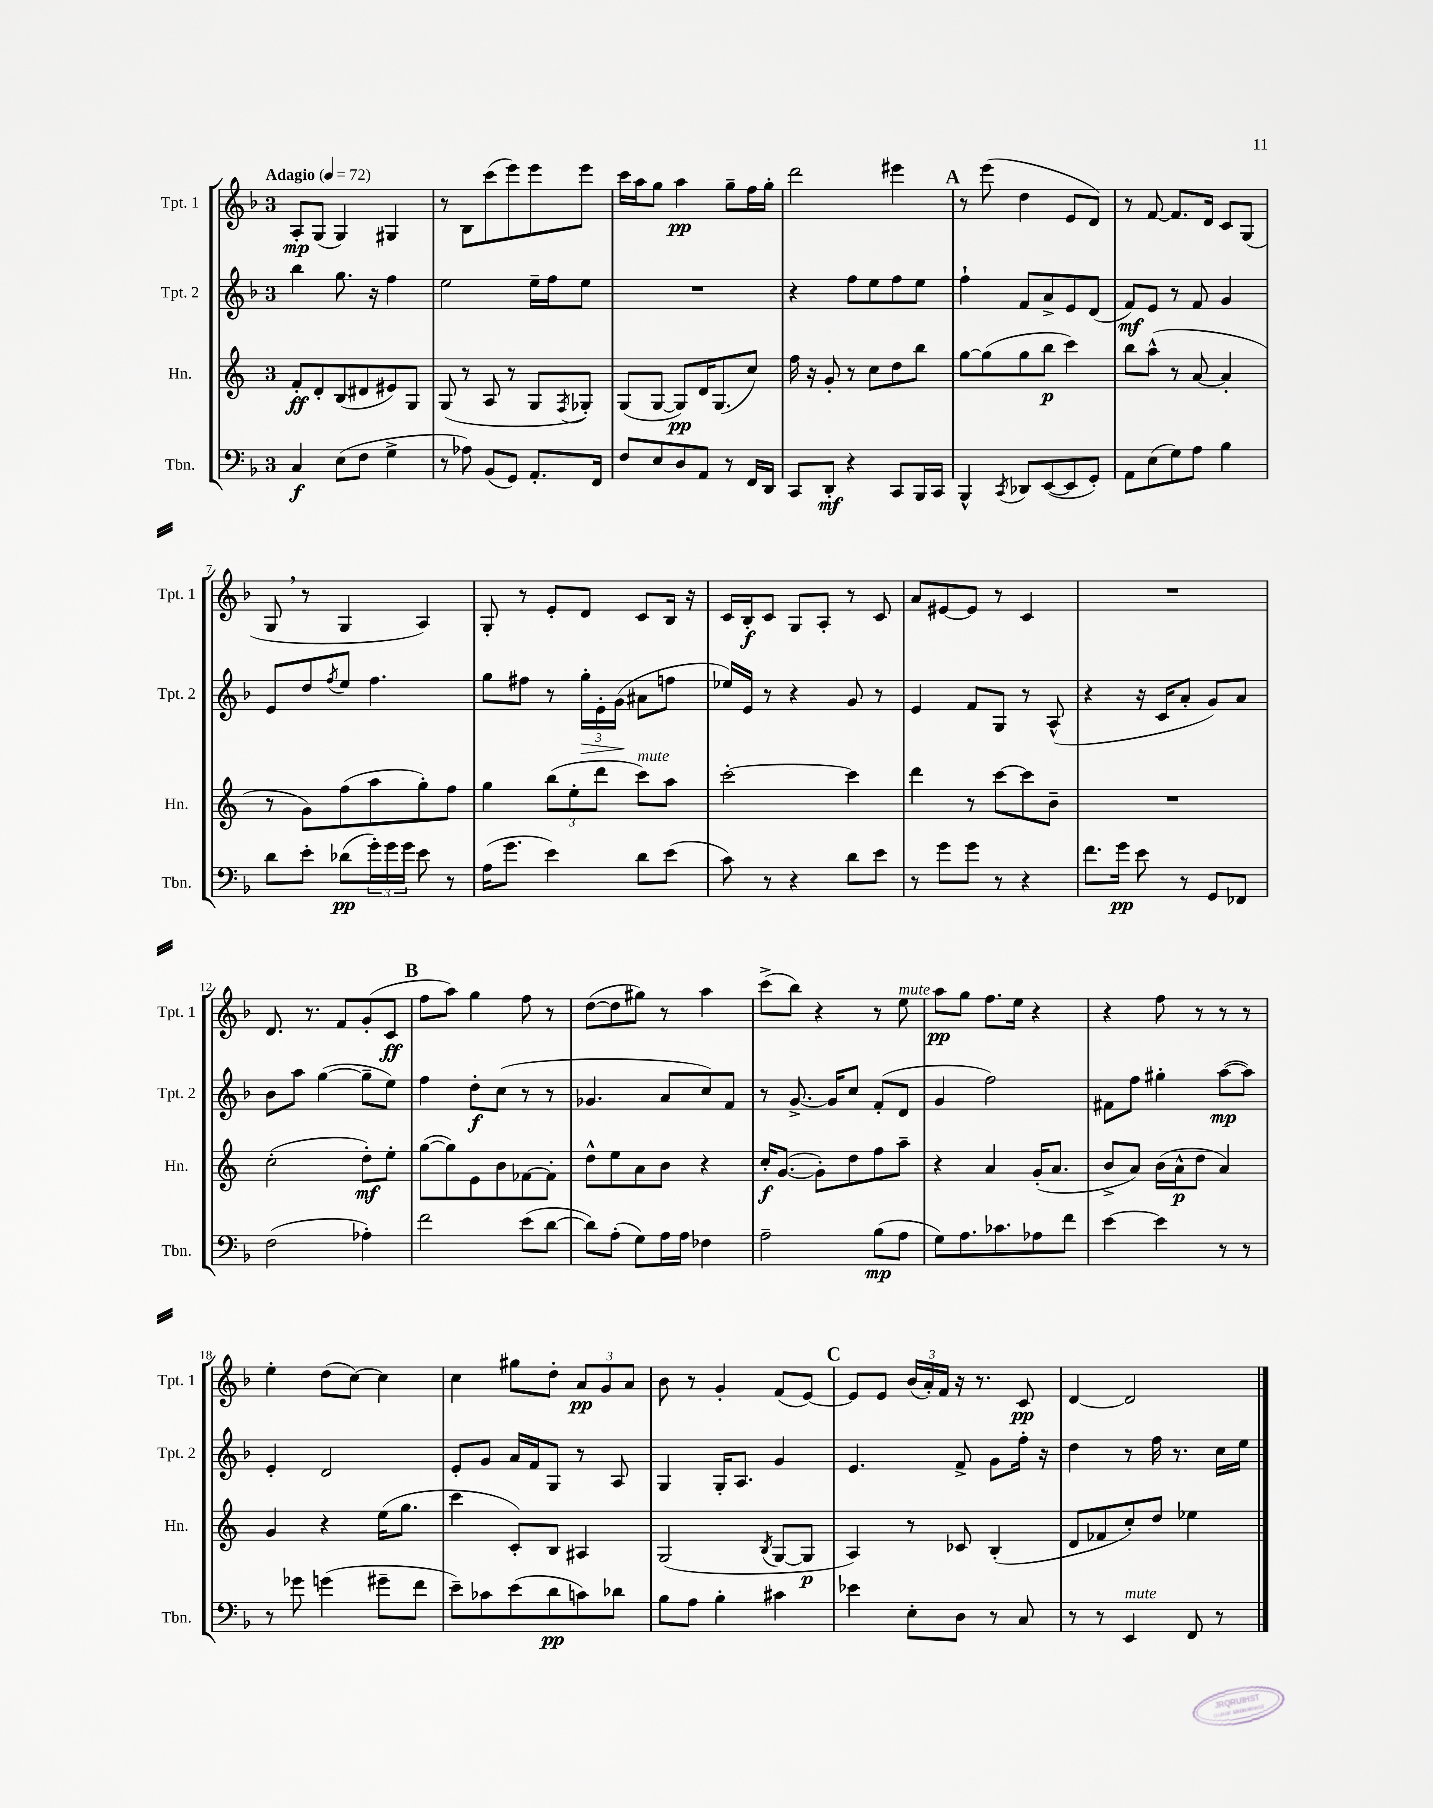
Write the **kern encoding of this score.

**kern	**kern	**kern	**kern
*staff4	*staff3	*staff2	*staff1
*clefF4	*clefG2	*clefG2	*clefG2
*k[b-]	*k[]	*k[b-]	*k[b-]
*M3/4	*M3/4	*M3/4	*M3/4
*MM72	*MM72	*MM72	*MM72
4C	8f'	4bb-	8A'
.	8d'	.	(8G
(8E	(8B	8.gg	4G)
8F	8d#	.	.
.	.	16r	.
4G^	8e#)	4ff	4G#
.	8G	.	.
=	=	=	=
8r	(8G	2ee	8r
8A-)	8r	.	8B-
(8BB-	8A	.	(8ccc
8GG)	8r	.	8eee)
8.AA'	8G	16ee~	8eee
.	.	16ff	.
.	8qF	.	.
.	8G-')	8ee	8eee
16FF	.	.	.
=	=	=	=
8F	(8G	2.r	16ccc
.	.	.	16aa
8E	[8G	.	8gg
8D	8G])	.	4aa
8AA	16d	.	.
.	(8.G	.	.
8r	.	.	8gg~
16FF	8cc)	.	16ff
16DD	.	.	16gg'
=	=	=	=
8CC	16ff	4r	2ddd
.	16r	.	.
8DD'	8g'	.	.
4r	8r	8ff	.
.	8cc	8ee	.
8CC	8dd	8ff	4eee#
16BBB-	8bb	8ee	.
16CC	.	.	.
=	=	=	=
4BBB-^^	[8gg	4ff`	8r
.	(8gg]	.	(8eee
8qCC	.	.	.
8DD-	8gg	8f	4dd
([8EE	8bb	8a^	.
8EE]	4ccc)	8e	8e
8GG')	.	(8d	8d)
=	=	=	=
8AA	8bb	8f)	8r
(8E	(8aa^^	8e	[8f
8G)	8r	8r	8.f]
8A	[8a	8f	.
.	.	.	16d
4B-	4a']	4g	8c
.	.	.	(8G
=	=	=	=
8d	8r	8e	8G
8e'	8g)	8dd	8r
.	.	8qff	.
(8d-	(8ff	8ee	4G
24g')	8aa	4.ff	.
24g	.	.	.
24g	.	.	.
8e	8gg')	.	4A)
8r	8ff	.	.
=	=	=	=
(16A	4gg	8gg	8G'
8.g	.	.	.
.	.	8ff#	8r
4e)	(12bb	8r	8e'
.	12ee'	.	.
.	.	24gg'	8d
.	12ddd	24e'	.
.	.	(24g	.
8d	8ccc)	8a#	8c
(8e	8aa	8ff	16B-
.	.	.	16r
=	=	=	=
8c)	[2ccc'	16ee-)	16c
.	.	16e	16B-'
8r	.	8r	8c
4r	.	4r	8G
.	.	.	8A'
8d	4ccc]	8g	8r
8e	.	8r	8c
=	=	=	=
8r	4ddd	4e	8a
8g	.	.	[8e#
8g	8r	8f	8e#]
8r	[8ccc	8G	8r
4r	8ccc]	8r	4c
.	8b~	(8A^^	.
=	=	=	=
8.f	2.r	4r	2.r
16g	.	.	.
8e	.	16r	.
.	.	16c	.
8r	.	8a'	.
8GG	.	8g)	.
8FF-	.	8a	.
=	=	=	=
(2F	(2cc'	8b-	8.d
.	.	8aa	.
.	.	.	8.r
.	.	([4gg	.
.	.	.	8f
4A-')	8dd')	8gg~]	(8g'
.	8ee'	8ee)	8c
=	=	=	=
2f	([8gg	4ff	8ff
.	8gg])	.	8aa)
.	8e	8dd'	4gg
.	8b	(8cc	.
(8e	[8f-	8r	8ff
[8d	8f-']	8r	8r
=	=	=	=
8d])	8dd^^	4.g-	([8dd
(8A'	8ee	.	8dd]
8G)	8a	.	8gg#)
16A	8b	8a	8r
16A	.	.	.
4F-	4r	8cc)	4aa
.	.	8f	.
=	=	=	=
2A~	16cc'	8r	(8ccc^
.	([8.g	.	.
.	.	[8.g^	8bb-)
.	8g'])	.	4r
.	.	16g]	.
.	8dd	8cc	.
(8B-	8ff	(8f'	8r
8A	8aa~	8d	8ee
=	=	=	=
8G)	4r	4g	8aa
8.A	.	.	8gg
.	4a	2ff)	8.ff
8.c-	.	.	.
.	.	.	16ee
8A-	(16g'	.	4r
.	8.a	.	.
8f	.	.	.
=	=	=	=
[4e	8b^	8f#	4r
.	8a)	8ff	.
4e]	(16b	4gg#'	8ff
.	16a^^	.	.
.	8dd	.	8r
8r	4a)	([8aa	8r
8r	.	8aa])	8r
=	=	=	=
8r	4g	4e'	4ee'
8g-	.	.	.
(4g	4r	2d	(8dd
.	.	.	[8cc)
8g#~	(16ee	.	4cc]
.	8.gg	.	.
8f	.	.	.
=	=	=	=
8e~)	4ccc	8e'	4cc
8c-	.	8g	.
(8e	8c')	16a	8gg#
.	.	16f	.
8d	8B	8G	8dd'
8c)	4A#	8r	12a
.	.	.	12g
8d-	.	8A	.
.	.	.	12a
=	=	=	=
8B-	(2G	4G	8b-
8A	.	.	8r
4B-'	.	16G'	4g'
.	.	8.A	.
.	8qB	.	.
4c#	[8G	4g	(8f
.	8G]	.	[8e)
=	=	=	=
4e-	4A)	4.e	8e]
.	.	.	8e
8E'	8r	.	(24b-
.	.	.	24a')
.	.	.	24f
8D	8c-	8f^	16r
.	.	.	8.r
8r	(4B'	8g	.
8C	.	16ff'	8c
.	.	16r	.
=	=	=	=
8r	8d	4dd	[4d
8r	8f-	.	.
4EE	8cc')	8r	2d]
.	8dd	16ff	.
.	.	8.r	.
8FF	4ee-	.	.
8r	.	16cc	.
.	.	16ee	.
==	==	==	==
*-	*-	*-	*-
